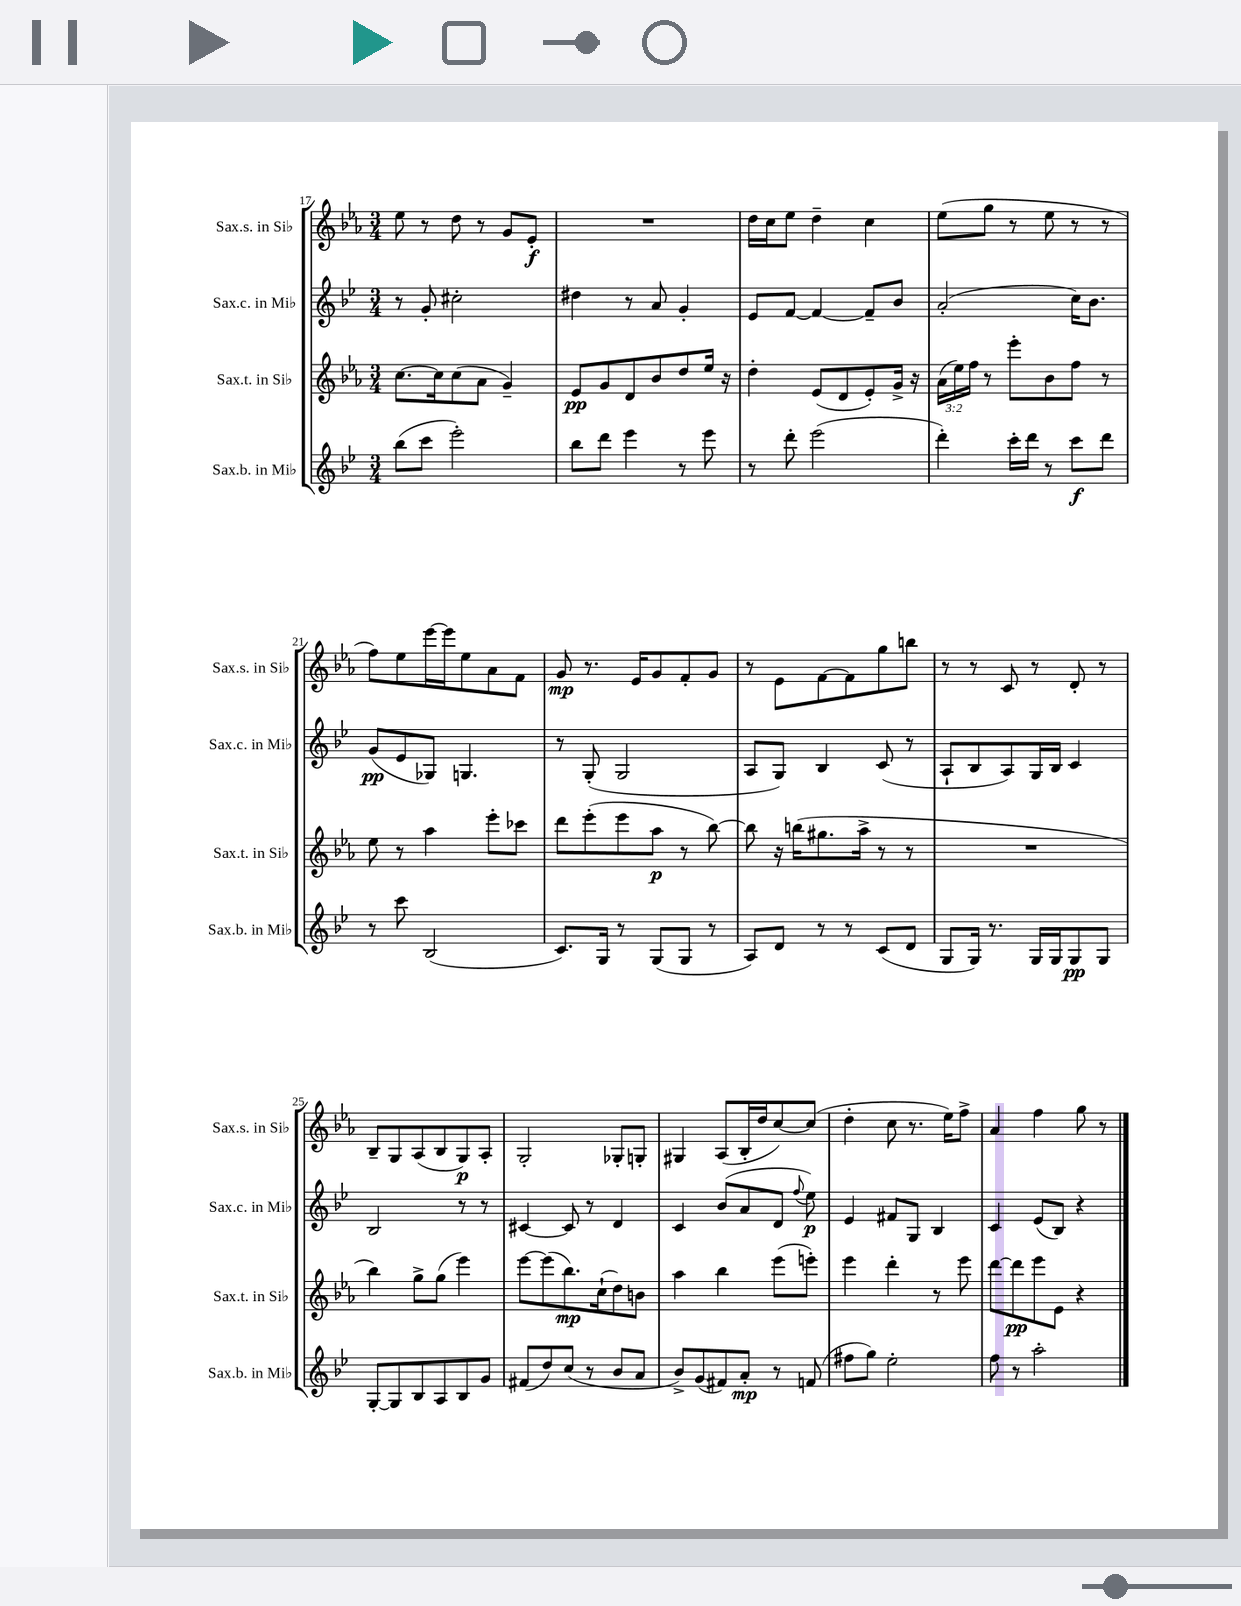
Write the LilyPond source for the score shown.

<<
\new StaffGroup <<
\new Staff = "s0" \with { instrumentName = "Sax.s. in Sib" shortInstrumentName = "Sax.s. in Sib" } {
    \clef treble \key ees \major \numericTimeSignature \time 3/4
    \autoBeamOff ees''8 r8 d''8 r8 g'8[ ees'8]-.\f |
    R2. |
    d''16[ c''16 ees''8] d''4-- c''4 |
    ees''8[( g''8] r8 ees''8 r8 r8 |
    f''8[) ees''8 ees'''16~ ees'''16 ees''8 aes'8 f'8] |
    g'8\mp r8. ees'16[ g'8 f'8-. g'8] |
    r8 ees'8[ f'8~ f'8 g''8 b''8] |
    r8 r8 c'8 r8 d'8-. r8 |
    bes8[-- g8 aes8( bes8 g8\p) aes8]-. |
    g2-. ges8[-. g8]-. |
    gis4 aes8[( bes16-. d''16 c''8~) c''8]( |
    d''4-. c''8 r8. ees''16[) f''8]-> |
    aes'4 f''4 g''8 r8 \bar "|." |
}
\new Staff = "s1" \with { instrumentName = "Sax.c. in Mib" shortInstrumentName = "Sax.c. in Mib" } {
    \clef treble \key bes \major \numericTimeSignature \time 3/4
    \autoBeamOff r8 g'8-. cis''2-. |
    dis''4 r8 a'8 g'4-. |
    ees'8[ f'8]~ f'4~ f'8[-- bes'8] |
    a'2-.( c''16[) bes'8.] |
    g'8[\pp( ees'8 ges8]) g4. |
    r8 g8-.( g2 |
    a8[ g8]) bes4 c'8( r8 |
    a8[-! bes8 a8) g16 bes16] c'4 |
    bes2 r8 r8 |
    cis'4~ cis'8 r8 d'4 |
    c'4 bes'8[( a'8 d'8] \appoggiatura { f''8 } ees''8\p) |
    ees'4 fis'8[ g8] bes4 |
    c'4 ees'8[( bes8]) r4 \bar "|." |
}
\new Staff = "s2" \with { instrumentName = "Sax.t. in Sib" shortInstrumentName = "Sax.t. in Sib" } {
    \clef treble \key ees \major \numericTimeSignature \time 3/4 \override Staff.TupletNumber.text = #tuplet-number::calc-fraction-text
    \autoBeamOff c''8.[~ c''16 c''8( aes'8] g'4--) |
    ees'8[\pp g'8 d'8 bes'8 d''8 ees''16] r16 |
    d''4-. ees'8[( d'8 ees'8-.) g'16]-> r16 |
    \tuplet 3/2 { aes'16[( ees''16) f''16] } r8 ees'''8[-. bes'8 f''8] r8 |
    ees''8 r8 aes''4 ees'''8[-. ces'''8] |
    d'''8[ ees'''8-.( ees'''8 aes''8]\p r8 bes''8~) |
    bes''8 r16 b''16[( gis''8. aes''16]-> r8 r8 |
    R2. |
    bes''4) g''8[-> g''8]( ees'''4) |
    ees'''8[~ ees'''8( bes''8.\mp) c''16-!( d''8) b'8] |
    aes''4 bes''4 ees'''8[( e'''8]-.) |
    ees'''4 d'''4-. r8 ees'''8 |
    d'''8[~ d'''8\pp ees'''8 ees'8] r4 \bar "|." |
}
\new Staff = "s3" \with { instrumentName = "Sax.b. in Mib" shortInstrumentName = "Sax.b. in Mib" } {
    \clef treble \key bes \major \numericTimeSignature \time 3/4
    \autoBeamOff bes''8[( c'''8] ees'''2-.) |
    bes''8[ d'''8] ees'''4 r8 ees'''8 |
    r8 d'''8-. ees'''2( |
    d'''4-.) c'''16[-. d'''16] r8 c'''8[\f d'''8] |
    r8 c'''8 bes2( |
    c'8.[) g16] r8 g8[( g8] r8 |
    a8[) d'8] r8 r8 c'8[( d'8] |
    g8[ g16]) r8. g16[ g16 g8\pp g8] |
    g8[~-. g8 bes8 a8 bes8 g'8] |
    fis'8[( d''8) c''8]( r8 bes'8[ a'8] |
    bes'8[->) g'8( fis'8) a'8]-.\mp r8 f'8( |
    fis''8[ g''8]) ees''2-. |
    f''8 r8 a''2-. \bar "|." |
}
>>
>>
\layout { \context { \Score currentBarNumber = #17 } }
